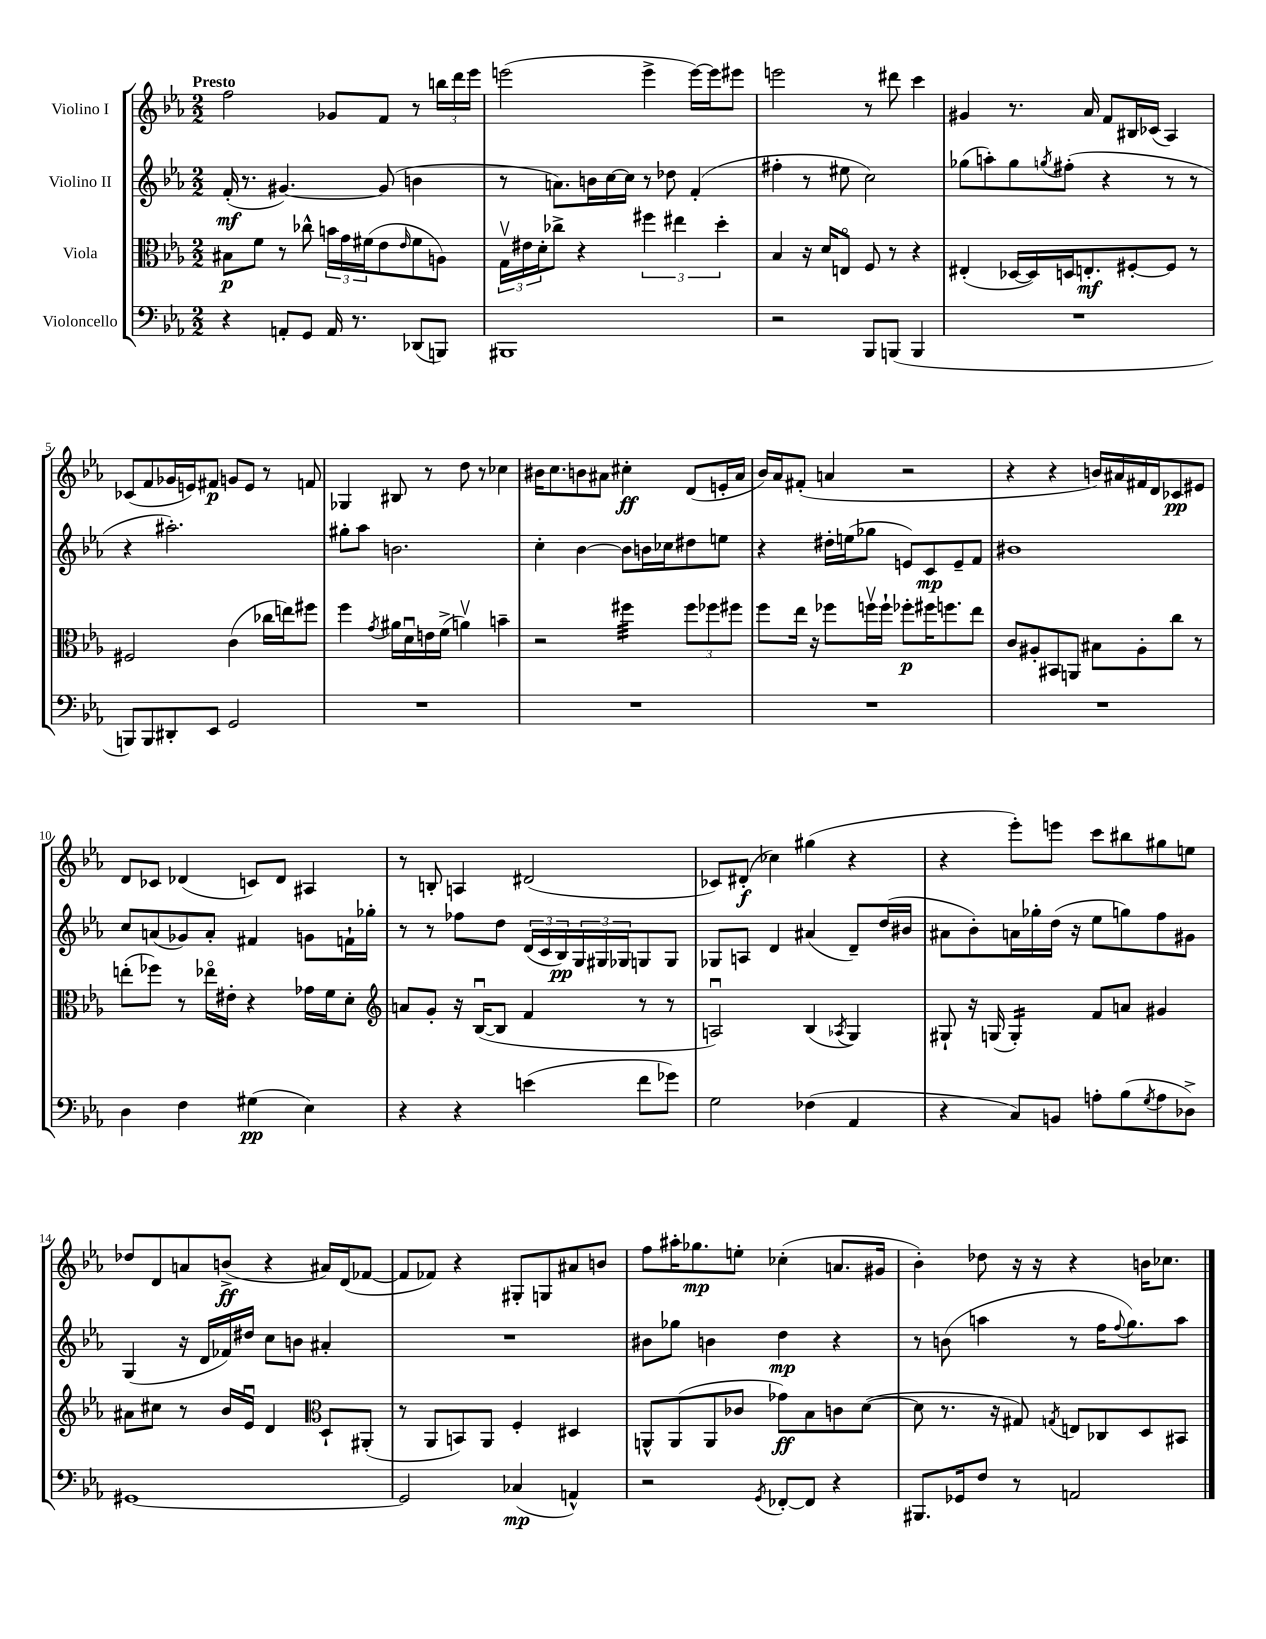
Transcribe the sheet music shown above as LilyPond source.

<<
\new StaffGroup <<
\new Staff = "s0" \with { instrumentName = "Violino I" } {
    \clef treble \key ees \major \numericTimeSignature \time 2/2 \tempo "Presto"
    f''2 ges'8 f'8 r8 \tuplet 3/2 { b''16 d'''16 ees'''16 } |
    e'''2( e'''4-> e'''16~) e'''16 eis'''8 |
    e'''2 r8 dis'''8 c'''4 |
    gis'4 r8. aes'16 f'8 bis16 ces'16( aes4) |
    ces'8( f'8 ges'16 e'16) fis'8\p g'8 e'8 r8 f'8 |
    ges4 bis8 r8 d''8 r8 ces''4 |
    bis'16 c''8. b'8 ais'8 cis''4-.\ff d'8( e'16-. ais'16 |
    bes'16) aes'16 fis'8-.( a'4 r2 |
    r4 r4 b'16) ais'16 fis'16 d'16 ces'8\pp eis'8 |
    d'8 ces'8 des'4( c'8) des'8 ais4 |
    r8 b8-. a4 dis'2( |
    ces'8) dis'8-.\f( ces''4) gis''4( r4 |
    r4 ees'''8-.) e'''8 c'''8 bis''8 gis''8 e''8 |
    des''8 d'8 a'8 b'8->\ff( r4 ais'16) d'16( fes'8~ |
    fes'8 fes'8) r4 gis8-. g8 ais'8 b'8 |
    f''8 ais''16-. ges''8.\mp e''8-. ces''4-.( a'8. gis'16 |
    bes'4-.) des''8 r16 r16 r4 b'16 ces''8. \bar "|." |
}
\new Staff = "s1" \with { instrumentName = "Violino II" } {
    \clef treble \key ees \major \numericTimeSignature \time 2/2
    f'16-.\mf( r8. gis'4.~) gis'8( b'4 |
    r8 a'8.) b'16 c''16~ c''16 r8 des''8 f'4-.( |
    fis''4-. r8 eis''8 c''2) |
    ges''8( a''8-.) ges''8 \acciaccatura { g''8 } fis''8-.( r4 r8 r8 |
    r4 ais''2.-.) |
    gis''8-. aes''8 b'2. |
    c''4-. bes'4~ bes'8 b'16 ces''16 dis''8 e''8 |
    r4 dis''16-. e''16( ges''8 e'8) c'8\mp e'8-- f'8 |
    bis'1 |
    c''8 a'8( ges'8) a'8-. fis'4 g'8 f'16-! ges''16-. |
    r8 r8 fes''8 d''8 \tuplet 3/2 { d'16( c'16 bes16\pp) } \tuplet 3/2 { g16 gis16 ges16 } g8 g8 |
    ges8 a8 d'4 ais'4( d'8--) d''16( bis'16 |
    ais'8 bes'8-.) a'16 ges''16-. d''16( r16 ees''8 g''8) f''8 gis'8 |
    g4( r16 d'16 fes'16) dis''16 c''8 b'8 ais'4-. |
    R1 |
    bis'8 ges''8 b'4 d''4\mp r4 |
    r8 b'8( a''4 r8 f''16 \appoggiatura { f''8 } g''8.) a''8 \bar "|." |
}
\new Staff = "s2" \with { instrumentName = "Viola" } {
    \clef alto \key ees \major \numericTimeSignature \time 2/2
    bis8\p f'8 r8 ces''8-^ \tuplet 3/2 { b'16 g'16 fis'16( } ees'8 \grace { ees'16 } fis'8 a8) |
    \tuplet 3/2 { g16\upbow eis'16 d'16-. } ces''8-> r4 \tuplet 3/2 { fis''4 eis''4 d''4-. } |
    bes4 r16 d'16 e8\flageolet f8 r8 r4 |
    eis4-.( des16~ des16) d16 e8.-.\mf fis8~-. fis8 r8 |
    fis2 c'4( ces''16 e''16) fis''8 |
    f''4 \acciaccatura { g'8 } ais'16 d'16\downbow e'16 f'16->( a'4\upbow) b'4-- |
    r2 fis''4:32 \tuplet 3/2 { fis''8 fes''8 fis''8 } |
    f''8 ees''16 r16 fes''8 f''16\upbow f''16-! fes''8-.\p fis''16 f''8. ees''8 |
    c'8 ais8-. bis,8 a,8 bis8 ais8-. c''8 r8 |
    e''8-.( fes''8) r8 ees''16\flageolet eis'16-. r4 ges'16 f'16 d'8-. |
    \clef treble a'8 g'8-. r16 bes16~\downbow( bes8 f'4 r8 r8 |
    a2\downbow) bes4( \acciaccatura { aes8 } g4) |
    gis8-! r16 g16( g4:16-.) f'8 a'8 gis'4 |
    ais'8 cis''8 r8 bes'16 ees'16\downbow d'4 \clef alto d8-! ais,8-.( |
    r8 aes,8 b,8) aes,8 f4-. dis4 |
    a,8-^ a,8( a,8 ces'8 ges'8\ff) bes8 c'8 d'8~( |
    d'8 r8. r16 gis8) \acciaccatura { g8 } e8 ces8 d8 bis,8 \bar "|." |
}
\new Staff = "s3" \with { instrumentName = "Violoncello" } {
    \clef bass \key ees \major \numericTimeSignature \time 2/2
    r4 a,8-. g,8 a,16 r8. des,8( b,,8) |
    bis,,1 |
    r2 bes,,8 b,,8( b,,4 |
    R1 |
    b,,8) b,,8 dis,8-. ees,8 g,2 |
    R1 |
    R1 |
    R1 |
    R1 |
    d4 f4 gis4\pp( ees4) |
    r4 r4 e'4( f'8 ges'8) |
    g2 fes4( aes,4 |
    r4 c8) b,8 a8-. bes8( \acciaccatura { g8 } a8 des8->) |
    gis,1~ |
    gis,2 ces4\mp( a,4-^) |
    r2 \acciaccatura { g,8 } fes,8~-. fes,8 r4 |
    bis,,8. ges,16 f8 r8 a,2 \bar "|." |
}
>>
>>
